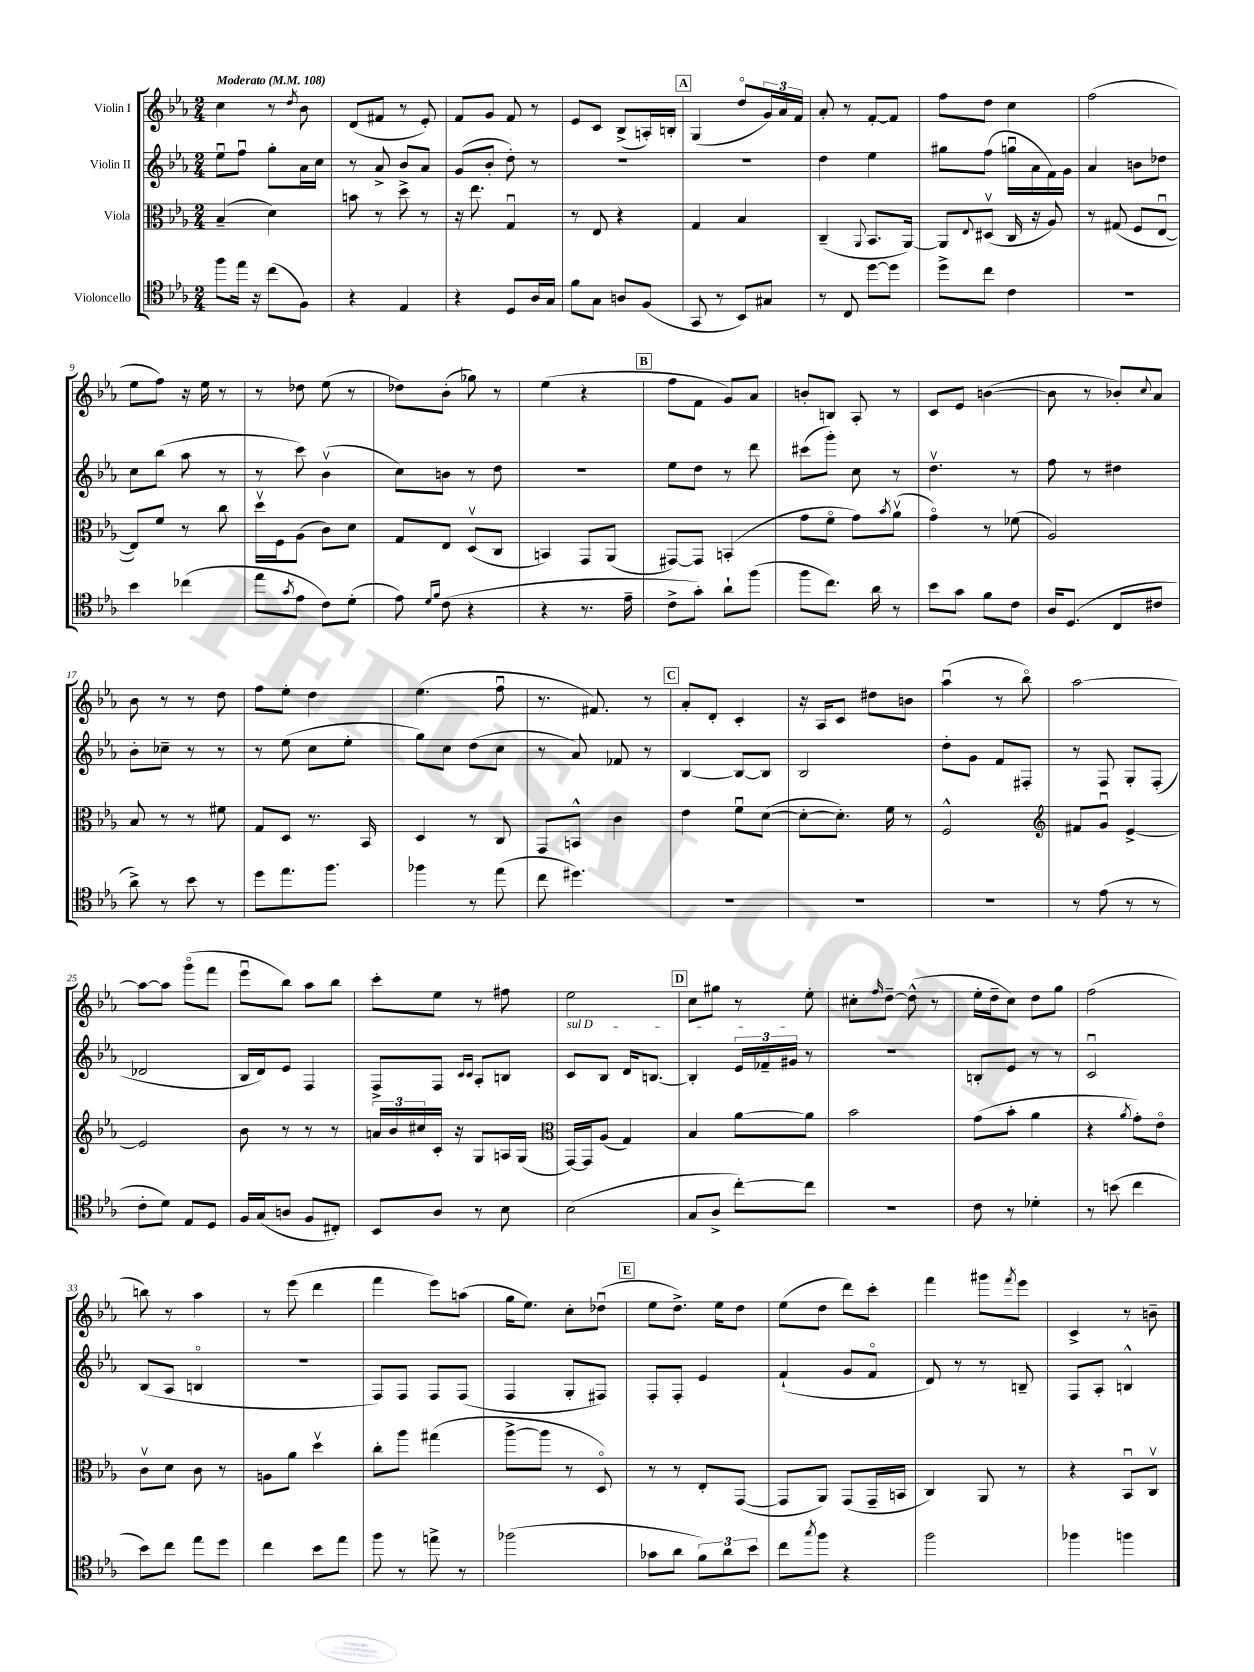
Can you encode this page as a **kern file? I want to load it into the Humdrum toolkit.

**kern	**kern	**kern	**kern
*part4	*part3	*part2	*part1
*staff4	*staff3	*staff2	*staff1
*I"Violoncello	*I"Viola	*I"Violin II	*I"Violin I
*clefC4	*clefC3	*clefG2	*clefG2
*k[b-e-a-]	*k[b-e-a-]	*k[b-e-a-]	*k[b-e-a-]
*M2/4	*M2/4	*M2/4	*M2/4
*MM108	*MM108	*MM108	*MM108
=1	=1	=1	=1
!	!	!	!LO:TX:a:B:t=Moderato
8ff\L	(4B-~/	8ee-u\L	4cc\
16ee-\Jk	.	8ffu\J	.
16r	.	.	.
(8cc\L	4d\)	8gg'\L	8r
.	.	.	8qdd/
8F\J)	.	16a-\L	8b-\
.	.	16cc\JJ	.
=2	=2	=2	=2
4r	8bn\	8r	(8d/L
.	8r	8a-^/	8f#X/J
4E-/	8dd^\	8b-/L	8r
.	8r	8a-/J	8e-'/)
=3	=3	=3	=3
4r	16r	(8g/L	8f/L
.	8.ee-\	.	.
.	.	8b-'/J	8g/J
8D/L	4Gu/	8dd'\)	8f/
16A-/L	.	8r	8r
16G/JJ	.	.	.
=4	=4	=4	=4
8f\L	8r	2r	8e-/L
8G\J	8E-/	.	8c/J
8An/L	4r	.	(8B-^/L
(8F/J	.	.	16An'/L)
.	.	.	16Bn'/JJ
!!LO:REH:place=s1:t=A
=5	=5	=5	=5
8GG/	4G/	2r	(4G/
8r	.	.	.
8BB-/L)	4B-/	.	8dd/L
8G#X/J	.	.	24g/L)
.	.	.	24a-/
.	.	.	24f/JJ
=6	=6	=6	=6
8r	(4C~/	4dd\	8a-'/
8C/	.	.	8r
.	8qqAA-/	.	.
[8dd\L	8.BB-/L	4ee-\	[8f'/L
8dd\J]	.	.	8f/J]
.	[16AA-/Jk)	.	.
=7	=7	=7	=7
8dd^\L	8AA-/L]	8gg#X\L	8ff\L
.	8qqE-/	.	.
8cc\J	(8D#Xv/J	(8ff\J	8dd\J
4c\	16C/	16ggnu\LL	4cc\
.	16r	16a-\	.
.	8A-/)	16f\)	.
.	.	16g\JJ	.
=8	=8	=8	=8
2r	8r	4a-/	(2ff\
.	(8G#X/	.	.
.	8F/L	8bn\L	.
.	[8E-u/J	8dd-X\J	.
!!LO:LB:g=z
=9	=9	=9	=9
4b-\	8E-/L])	8cc\L	8ee-\L
.	8f/J	(8bb-\J	8ff\J)
(4cc-X\	8r	8aa-\	16r
.	.	.	16ee-\
.	8cc\	8r	8r
=10	=10	=10	=10
8ee-\L	16ddv\LL	8r	8r
.	16F\J	.	.
8qg/	.	.	.
8e-\J	(8A-\J	8ccc\)	8dd-X\
8c\L)	8c\L)	(4b-v\	(8ee-\
(8d'\J	8d\J	.	8r
=11	=11	=11	=11
8e-\)	8G/L	8cc\L)	8dd-X\L)
16qqd/LL	.	.	.
16qqf/JJ	.	.	.
(8c\	8E-/J	8bn\J	(8b-'\J
4r	(8Dv/L	8r	8gg-X\)
.	8C/J	8dd\	8r
=12	=12	=12	=12
4r	4BBn/)	2r	(4ee-\
8.r	8GG/L	.	4r
.	(8AA-/J	.	.
16e-~\	.	.	.
!!LO:REH:place=s1:t=B
=13	=13	=13	=13
8c^\L	[8GG#X/L)	8ee-\L	8ff\L
8g'\J)	8GG#/J]	8dd\J	8f\J
8a-`\L	(4BBn'/	8r	8g/L)
(8ff\J	.	8ddd\	8a-/J
=14	=14	=14	=14
8ff\L	8g\L	(8ccc#X\L	8bn'/L
8.cc\J)	8f\J	8ggg'\J)	8Bn/J
.	8g\L)	8cc\	8A-'/
16a-\	.	.	.
.	8qb-/	.	.
8r	(8a-v\J	8r	8r
=15	=15	=15	=15
8b-\L	4g\)	4.ddv\	8c/L
8g\J	.	.	8e-/J
8f\L	8r	.	([4bn\
8c\J	(8f-X\	8r	.
=16	=16	=16	=16
16A-/KL	2A-/)	8ff\	8b\]
(8.D/J	.	.	.
.	.	8r	8r
8C/L	.	4dd#X\	8b-X'/L)
.	.	.	8qqcc/
8c#X/J	.	.	8a-/J
!!LO:LB:g=z
=17	=17	=17	=17
8a-^\)	8B-/	8b-'\L	8b-\
8r	8r	8cc-X~\J	8r
8b-\	8r	8r	8r
8r	8f#X\	8r	8dd\
=18	=18	=18	=18
8dd\L	8G/L	8r	8ff\L
8.ee-\	8D/J	(8ee-\	8ee-'\J
.	8.r	8cc\L	4dd\
8.ff\J	.	.	.
.	.	8ee-'\J	.
.	16BB-/	.	.
=19	=19	=19	=19
4ff-X\	4D/	8gg\L)	(4.ee-\
.	.	8cc\J	.
8r	8r	(8dd\L	.
(8ee-\	8C/	8cc\J	8ffu\
=20	=20	=20	=20
8cc\	8GG/L	8r	8.r
4.dd#X\)	8BBn^^/J	8a-/)	.
.	.	.	8.f#X/)
.	4c\	8f-X/	.
.	.	8r	8r
!!LO:REH:place=s1:t=C
=21	=21	=21	=21
2r	4e-\	[4B-/	8a-'/L
.	.	.	8d'/J
.	8fu\L	8B-/L_	4c'/
.	([8d\J	8B-/J]	.
=22	=22	=22	=22
2r	8d'\L_	2B-/	16r
.	.	.	16A-/KL
.	8.d'\J])	.	8c/J
.	.	.	8dd#X\L
.	16f\	.	.
.	8r	.	8bn\J
=23	=23	=23	=23
2r	2F^^/	8dd'\L	(4aa-u\
.	.	8g\J	.
.	.	8f/L	8r
.	.	8F#X'/J	8bb-\)
=24	=24	=24	=24
*	*clefG2	*	*
8r	8f#X/L	8r	[2aa-\
(8e-\	8gu/J	8F/	.
8r	[4e-^/	8G'/L	.
8r	.	(8F'/J	.
!!LO:LB:g=z
=25	=25	=25	=25
8c'\L	2e-/]	2d-X/	8aa-\L_
8d\J)	.	.	8aa-\J]
8E-/L	.	.	(8ggg\L
8D/J	.	.	8fff\J
=26	=26	=26	=26
16F/LL	8b-\	16B-/LL	8eee-u\L
(16G/J	.	16d/J)	.
8An/J	8r	8e-/J	8bb-\J)
8F/L	8r	4F/	8aa-\L
8C#X'/J)	8r	.	8bb-\J
=27	=27	=27	=27
8BB-/L	24an/LL	8F^/L	8ccc'\L
.	24b-/	.	.
.	24cc#X/	.	.
8A-/J	16c'/JJ	8F/J	8ee-\J
.	16r	.	.
.	.	16qqc/LL	.
.	.	16qqc/JJ	.
8r	8G/L	8A-'/L	8r
8B-\	16An/L	8Bn/J	8ff#X\
.	(16G/JJ	.	.
=28	=28	=28	=28
*	*clefC3	*	*
!	!	!LO:TX:a:i:t=sul D	!
(2B-\	[16GG/LL)	8c/L	2ee-\
.	16GG/J]	.	.
.	(8A-/J	8B-/J	.
.	4G/)	16d/KL	.
.	.	[8.Bn/J	.
!!LO:REH:place=s1:t=D
=29	=29	=29	=29
8G/L	4B-/	4B'/]	8cc\L
8A-^/J	.	.	8gg#X\J
[8cc'\L)	[8a-\L	24e-/LL	8r
.	.	24f-X~/	.
.	.	24g#X/JJ	.
8cc\J]	8a-\J]	8r	8ee-'\
=30	=30	=30	=30
2r	2b-\	2r	8cc#X'\L
.	.	.	16qqff/
.	.	.	[8dd~\J
.	.	.	(8dd^^\]
.	.	.	8r
=31	=31	=31	=31
8c\	(8g\L	8Bn'/L	16ee-'\LL
.	.	.	16dd~\J
8r	8b-'\J	8e-/J	8cc\J)
4d-X'\	4a-\	8r	8dd\L
.	.	8r	8gg\J
=32	=32	=32	=32
8r	4r	2cu/	(2ff\
(8bn\	.	.	.
.	8qa-/	.	.
4cc\	8g'\L)	.	.
.	8e-\J	.	.
!!LO:LB:g=z
=33	=33	=33	=33
8b-\L)	8cv\L	(8B-/L	8bbn\)
8cc\J	8d\J	8A-/J	8r
8ee-\L	8c\	4Bn/	4aa-\
8dd\J	8r	.	.
=34	=34	=34	=34
4cc\	8An\L	2r	8r
.	8a-\J	.	(8eee-\
8b-\L	4ddv\	.	4ddd\
8ee-\J	.	.	.
=35	=35	=35	=35
8ff\	8cc'\L	8F/L)	4fff\
8r	8aa-\J	8F/J	.
8een^\	(4gg#X\	8F/L	8eee-\L)
8r	.	(8F/J	(8aan\J
=36	=36	=36	=36
(2ff-X\	[8aa-^\L	4F/	16gg\KL
.	.	.	8.ee-\J)
.	8aa-\J]	.	.
.	8r	8G'/L	8cc'\L
.	8D/)	8F#X/J)	(8dd-Xu\J
!!LO:REH:place=s1:t=E
=37	=37	=37	=37
8g-X\L	8r	8F'/L	8ee-\L
8a-\J	8r	8F'/J	8.dd^\J)
12f\L)	8E-'/L	4e-/	.
.	.	.	16ee-\KL
12a-\	.	.	.
.	([8GG/J	.	8dd\J
12b-\J	.	.	.
=38	=38	=38	=38
8cc\L	8GG/L]	(4f`/	(8ee-\L
8qgg/	.	.	.
8ff\J	8AA-/J)	.	8dd\J
4r	(8GG/L	8g/L	8ddd\L)
.	16GG~/L	8f/J	8ccc'\J
.	16BBn/JJ	.	.
=39	=39	=39	=39
2ff\	4C/)	8d/)	4fff\
.	.	8r	.
.	8AA-/	8r	8ggg#X\L
.	.	.	8qfff/
.	8r	8Bn~/	8eee-\J
=40	=40	=40	=40
4ff-X\	4r	8F/L	4c^/
.	.	8A-'/J	.
4ffn\	8BB-u/L	4Bn^^/	8r
.	8Cv/J	.	8bn~\
==	==	==	==
*-	*-	*-	*-
